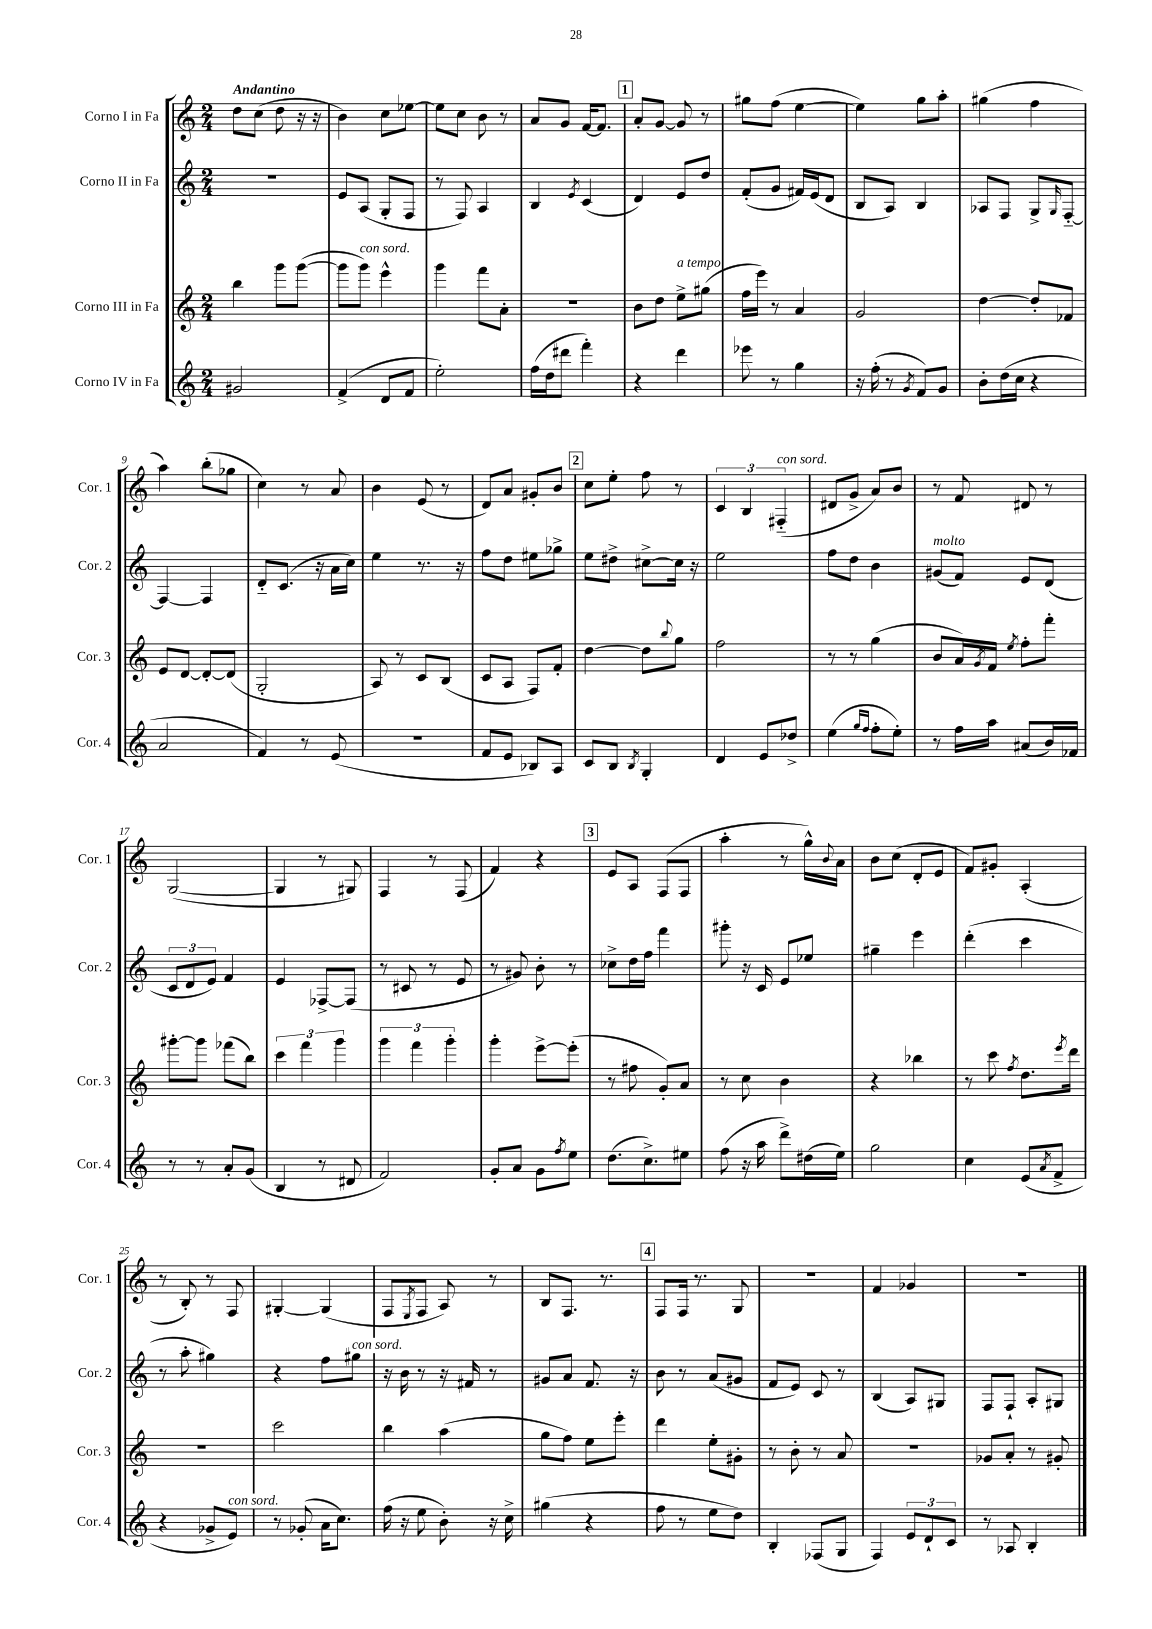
<<
\new StaffGroup <<
\new Staff = "s0" \with { instrumentName = "Corno I in Fa" shortInstrumentName = "Cor. 1" } {
    \clef treble \key c \major \numericTimeSignature \time 2/4 \tempo "Andantino"
    d''8 c''8( d''8 r16 r16 |
    b'4) c''8 ees''8~ |
    ees''8 c''8 b'8 r8 |
    a'8 g'8 f'16~ f'8. |
    \mark \markup { \box "1" } a'8-. g'8~ g'8 r8 |
    gis''8 f''8( e''4~ |
    e''4) g''8 a''8-. |
    gis''4( f''4 |
    a''4) b''8-.( ges''8 |
    c''4) r8 a'8 |
    b'4 e'8( r8 |
    d'8) a'8 gis'8-. b'8 |
    \mark \markup { \box "2" } c''8 e''8-. f''8 r8 |
    \tuplet 3/2 { c'4 b4 fis4-_^\markup { \italic "con sord." }( } |
    dis'8 g'8-> a'8) b'8 |
    r8 f'8 dis'8 r8 |
    g2~( |
    g4 r8 gis8) |
    f4 r8 f8( |
    f'4) r4 |
    \mark \markup { \box "3" } e'8 a8 f8( f8 |
    a''4-. r8 g''16-^) \appoggiatura { b'8 } a'16 |
    b'8 c''8( d'8-. e'8 |
    f'8) gis'8-. a4-.( |
    r8 b8-.) r8 f8 |
    gis4~-. gis4( |
    f8 \acciaccatura { e8 } f8 a8) r8 |
    b8 f8. r8. |
    \mark \markup { \box "4" } f8 f16 r8. g8 |
    r2 |
    f'4 ges'4 |
    R2 \bar "|." |
}
\new Staff = "s1" \with { instrumentName = "Corno II in Fa" shortInstrumentName = "Cor. 2" } {
    \clef treble \key c \major \numericTimeSignature \time 2/4
    R2 |
    e'8 a8( g8-. f8 |
    r8 f8) a4 |
    b4 \acciaccatura { e'8 } c'4( |
    \mark \markup { \box "1" } d'4) e'8 d''8 |
    f'8-.( g'8 fis'16) e'16( d'8 |
    b8 a8) b4 |
    aes8 f8 g8-> \grace { g16 } f8~-_ |
    f4~ f4 |
    d'8-_ c'8.( r16 a'16 c''16) |
    e''4 r8. r16 |
    f''8 d''8 eis''8 ges''8-> |
    \mark \markup { \box "2" } e''8 dis''8-> cis''8~-> cis''16 r16 |
    e''2 |
    f''8 d''8 b'4 |
    gis'8^\markup { \italic "molto" }( f'8) e'8 d'8( |
    \tuplet 3/2 { c'8 d'8 e'8) } f'4 |
    e'4 fes8~-> fes8( |
    r8 cis'8 r8 e'8 |
    r8 gis'8) b'8-. r8 |
    \mark \markup { \box "3" } ces''8-> d''16 f''16 f'''4 |
    gis'''8-. r16 c'16 e'8 ees''8 |
    gis''4-- e'''4 |
    d'''4-.( c'''4 |
    r8 a''8-. gis''4) |
    r4 f''8 gis''8^\markup { \italic "con sord." } |
    r16 b'16 r8 r16 fis'16 r8 |
    gis'8 a'8 f'8. r16 |
    \mark \markup { \box "4" } b'8 r8 a'8( gis'8 |
    f'8 e'8) c'8 r8 |
    b4( a8) gis8 |
    f8 f8-! a8-. gis8 \bar "|." |
}
\new Staff = "s2" \with { instrumentName = "Corno III in Fa" shortInstrumentName = "Cor. 3" } {
    \clef treble \key c \major \numericTimeSignature \time 2/4
    b''4 g'''8 g'''8~( |
    g'''8 g'''8^\markup { \italic "con sord." }) e'''4-^ |
    g'''4 f'''8 a'8-. |
    R2 |
    \mark \markup { \box "1" } b'8 d''8 e''8->^\markup { \italic "a tempo" } gis''8( |
    f''16 e'''16) r8 a'4 |
    g'2 |
    d''4~ d''8-. fes'8 |
    e'8 d'8~ d'8~-. d'8( |
    g2-. |
    a8) r8 c'8 b8( |
    c'8 a8 f8) f'8-. |
    \mark \markup { \box "2" } d''4~ d''8 \appoggiatura { b''8 } g''8 |
    f''2 |
    r8 r8 g''4( |
    b'8 a'16) \acciaccatura { g'8 } f'16 \acciaccatura { e''8 } f''8-. f'''8-. |
    gis'''8~-. gis'''8 fes'''8( b''8) |
    \tuplet 3/2 { c'''4 f'''4 g'''4 } |
    \tuplet 3/2 { g'''4 f'''4 g'''4-. } |
    g'''4-. e'''8~-> e'''8-.( |
    \mark \markup { \box "3" } r8 fis''8 g'8-.) a'8 |
    r8 c''8 b'4 |
    r4 bes''4 |
    r8 c'''8 \acciaccatura { f''8 } d''8. \acciaccatura { e'''8 } d'''16 |
    r2 |
    c'''2 |
    b''4 a''4( |
    g''8 f''8) e''8 e'''8-. |
    \mark \markup { \box "4" } d'''4 e''8-. gis'8-. |
    r8 b'8-. r8 a'8 |
    R2 |
    ges'8 a'8-. r8 gis'8-. \bar "|." |
}
\new Staff = "s3" \with { instrumentName = "Corno IV in Fa" shortInstrumentName = "Cor. 4" } {
    \clef treble \key c \major \numericTimeSignature \time 2/4
    gis'2 |
    f'4->( d'8 f'8 |
    e''2-.) |
    f''16( d''16 dis'''8 f'''4-.) |
    \mark \markup { \box "1" } r4 d'''4 |
    ees'''8 r8 g''4 |
    r16 f''16-.( r8 \acciaccatura { g'8 } f'8) g'8 |
    b'8-. d''16( c''16 r4 |
    a'2 |
    f'4) r8 e'8( |
    R2 |
    f'8 e'8 bes8) a8 |
    \mark \markup { \box "2" } c'8 b8 \acciaccatura { b8 } g4-. |
    d'4 e'8 des''8-> |
    e''4( \grace { g''16 f''16 } f''8-. e''8-.) |
    r8 f''16 a''16 ais'8( b'16) fes'16 |
    r8 r8 a'8-. g'8( |
    b4 r8 dis'8 |
    f'2) |
    g'8-. a'8 g'8 \acciaccatura { f''8 } e''8 |
    \mark \markup { \box "3" } d''8.( c''8.->) eis''8 |
    f''8( r16 a''16 d'''8->) dis''16( e''16) |
    g''2 |
    c''4 e'8( \acciaccatura { a'8 } f'8-> |
    r4 ges'8-> e'8^\markup { \italic "con sord." }) |
    r8 ges'8-.( a'16 c''8.) |
    f''16( r16 e''8 b'8-.) r16 c''16-> |
    gis''4( r4 |
    \mark \markup { \box "4" } f''8 r8 e''8 d''8) |
    b4-. fes8( g8 |
    f4) \tuplet 3/2 { e'8 d'8-! c'8 } |
    r8 aes8 b4-. \bar "|." |
}
>>
>>
